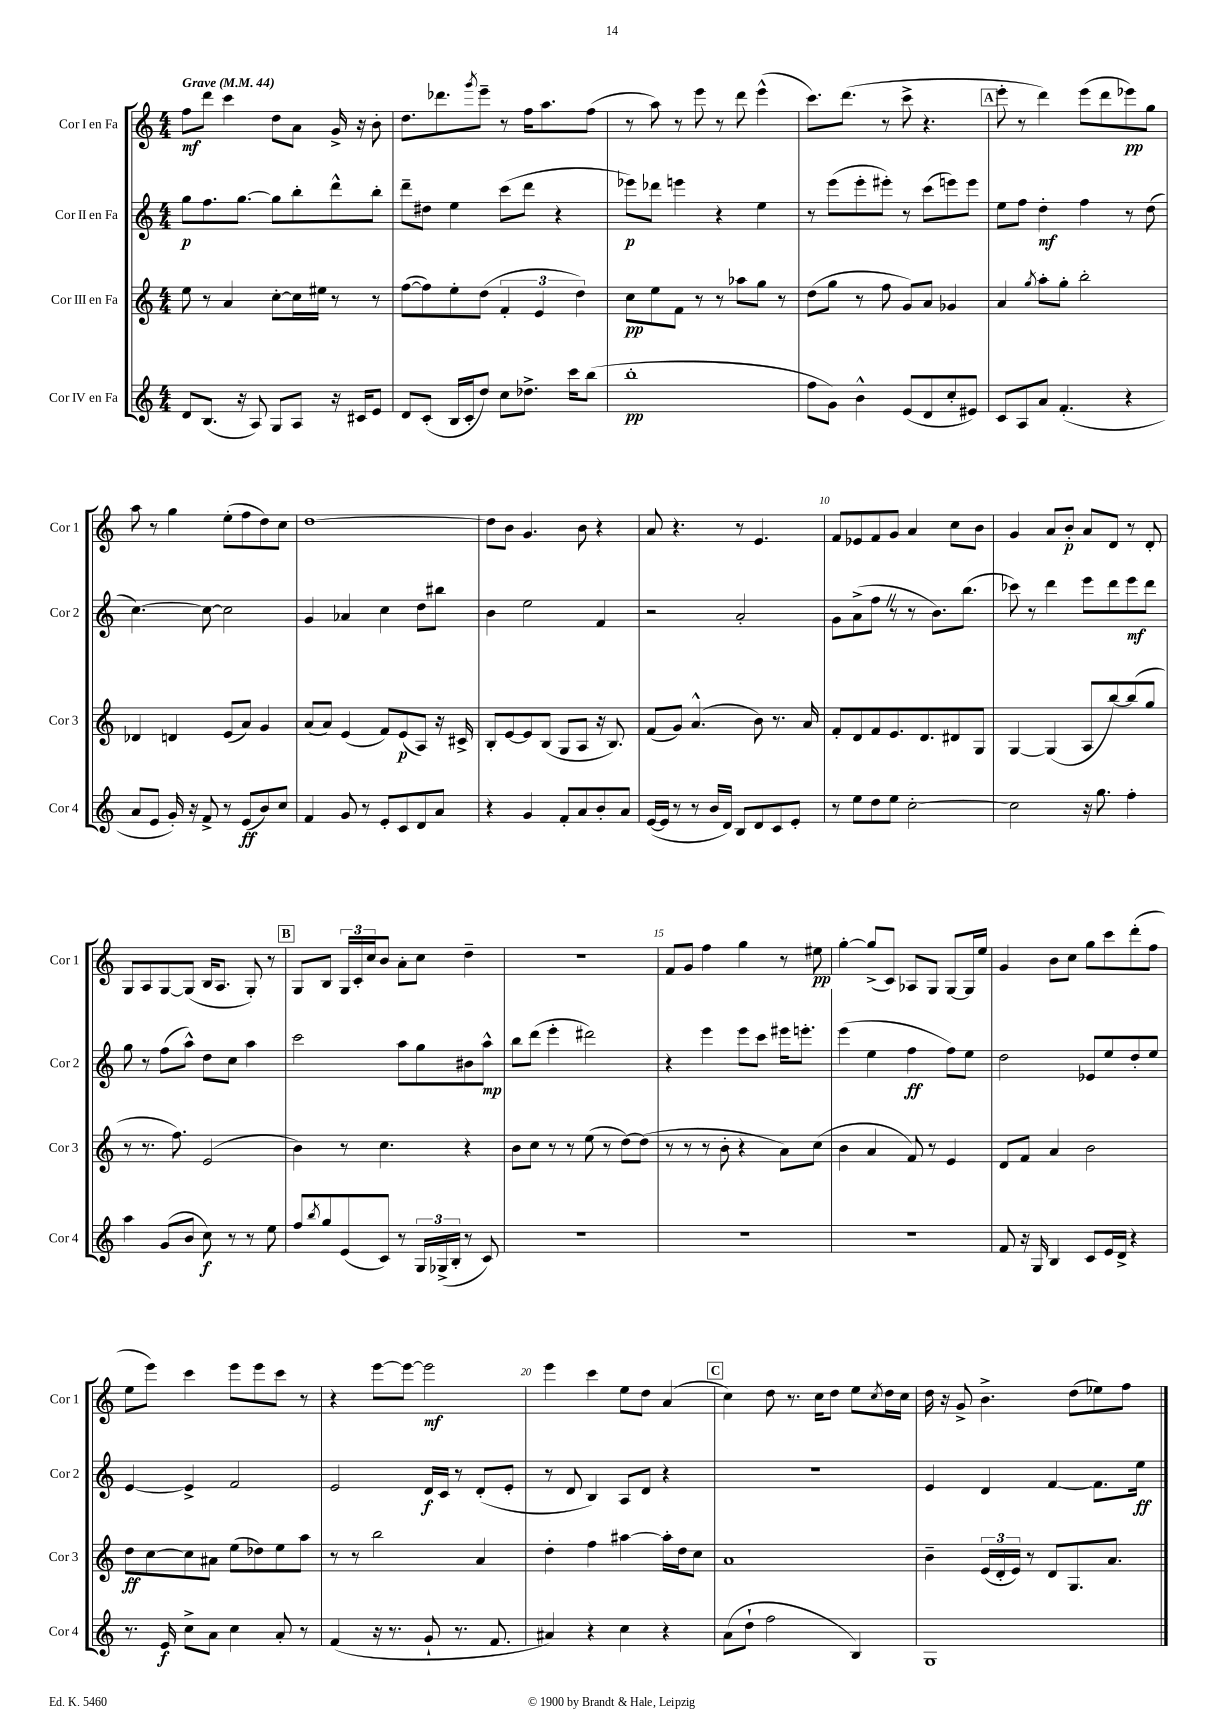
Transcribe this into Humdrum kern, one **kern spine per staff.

**kern	**kern	**kern	**kern
*staff4	*staff3	*staff2	*staff1
*clefG2	*clefG2	*clefG2	*clefG2
*k[]	*k[]	*k[]	*k[]
*M4/4	*M4/4	*M4/4	*M4/4
*MM44	*MM44	*MM44	*MM44
8d/L	8ee\	8gg\L	8ff\L
(8.B/J	8r	8.ff\	8ddd\J
.	4a/	.	4ccc\
16r	.	[8.gg\J	.
8A/)	.	.	.
8G/L	[8cc'\L	8gg\]L	8dd\L
8A/J	16cc\]L	8bb'\	8a\J
.	16ee#\JJ	.	.
16r	8r	8ddd^^\	16g^/
16c#/LK	.	.	16r
8e/J	8r	8bb'\J	8b'\
=	=	=	=
8d/L	([8ff\L	8ddd~\L	8.dd\L
(8c'/J	8ff\])	8dd#\J	.
.	.	.	8.ddd-\
16B/LL	8ee'\	4ee\	.
16c'/J	.	.	.
.	.	.	8qggg/
8dd/J)	(8dd\J	.	8eee~\J
8cc\L	6f'/	(8ccc\L	8r
8.dd-^\J	.	8ddd\J	16ff\LK
.	6e/	.	.
.	.	.	8.aa\
.	.	4r	.
16ccc\LK	.	.	.
.	6dd\)	.	.
(8bb\J	.	.	(8ff\J
=	=	=	=
1bb'	8cc\L	8eee-\L)	8r
.	8ee\	8ddd-\J	8aa\)
.	8f\J	4eee\	8r
.	8r	.	8eee\
.	8r	4r	8r
.	8aa-\L	.	8ddd\
.	8gg\J	4ee\	(4eee^^\
.	8r	.	.
=	=	=	=
8ff\L	(8dd\L	8r	8.ccc\L)
8g\J)	8gg\J	(8eee\L	.
.	.	.	(8.ddd\J
4b^^\	8r	8eee'\	.
.	8ff\	8eee#'\J)	8r
(8e/L	8g/L)	8r	8ccc^\
8d/	8a/J	(8ccc\L	4.r
8cc'/	4g-/	8eee\)	.
8e#/J)	.	8eee\J	.
=	=	=	=
8c/L	4a/	8ee\L	8eee'\
8A/	.	8ff\J	8r
.	8qgg/	.	.
8a/J	8aa'\L	4dd'\	4ddd\)
(4.f'/	8gg'\J	.	.
.	2bb'\	4ff\	(8eee\L
.	.	.	8ddd\
4r	.	8r	8eee-\)
.	.	(8dd\	8gg\J
=	=	=	=
8a/L	4d-/	[4.cc\)	8aa\
8e/J	.	.	8r
16g'/)	4d/	.	4gg\
16r	.	.	.
8f^/	.	8cc\_	.
8r	(8e/L	2cc\]	(8ee'\L
(8e/L	8a/J)	.	8ff\
8b/)	4g/	.	8dd\)
8cc/J	.	.	8cc\J
=	=	=	=
4f/	(8a/L	4g/	[1dd
.	8a/J)	.	.
8g/	(4e/	4a-/	.
8r	.	.	.
8e'/L	8f/L)	4cc\	.
8c/	(8e/	.	.
8d/	8A/J)	8dd\L	.
8a/J	16r	8bb#\J	.
.	16c#^/	.	.
=	=	=	=
4r	8B'/L	4b\	8dd\]L
.	[8e/	.	8b\J
4g/	8e/]	2ee\	4.g/
.	(8B/J	.	.
8f'/L	8G/L	.	.
8a/	8A/J	.	8b\
8b'/	16r	4f/	4r
.	8.B/)	.	.
8a/J	.	.	.
=	=	=	=
([16e/LL	(8f/L	2r	8a/
16e/]JJ	.	.	.
8r	8g/J)	.	4.r
8r	(4.a^^/	.	.
16b/LL	.	.	.
16d/JJ)	.	.	.
8B/L	.	2a'/	8r
8d/	8b\)	.	4.e/
8c/	8.r	.	.
8e'/J	.	.	.
.	16a/	.	.
=	=	=	=
8r	8f'/L	8g\L	8f/L
8ee\L	8d/	(8a^\	8e-/
8dd\	8f/	8ff\J	8f/
8ee\J	8.e/	8r	8g/J
[2cc'\	.	8r	4a/
.	8.d/	.	.
.	.	8.b\L)	.
.	8d#/	.	8cc\L
.	.	(8.bb\J	.
.	8G/J	.	8b\J
=	=	=	=
2cc\]	[4G/	8ccc-\)	4g/
.	.	8r	.
.	(4G/]	4ddd\	8a/L
.	.	.	8b'/J
16r	8A/L	8eee\L	8a/L
8.gg\	.	.	.
.	[8bb/)	8ddd\	8d/J
4ff'\	(8bb/]	8eee\	8r
.	8gg/J	8ddd\J	8d'/
=	=	=	=
4aa\	8r	8gg\	8G/L
.	8.r	8r	8A/
(8g/L	.	(8ff\L	[8G/
.	8.ff\)	.	.
8b/J	.	8aa^^\J)	(8G/]J
8cc\)	(2e/	8dd\L	16B/LK
.	.	.	8.A/J
8r	.	8cc\J	.
8r	.	4aa\	8G'/)
8ee\	.	.	8r
=	=	=	=
8ff/L	4b\)	2ccc\	8G/L
8qbb/	.	.	.
8gg/	.	.	8B/J
(8e/	8r	.	24G/LL
.	.	.	24c'/
.	.	.	24cc/J
8c/J)	4.cc\	.	8b/J
8r	.	8aa\L	8a'\L
24G/LL	.	8gg\	8cc\J
(24G-^/	.	.	.
24B'/JJ	.	.	.
8r	4r	8b#\	4dd~\
8c/)	.	8aa^^\J	.
=	=	=	=
1r	8b\L	8bb\L	1r
.	8cc\J	(8ddd\J	.
.	8r	4eee'\	.
.	8r	.	.
.	(8ee\	2ddd#\)	.
.	8r	.	.
.	[8dd\L)	.	.
.	(8dd\]J	.	.
=	=	=	=
1r	8r	4r	8f/L
.	8r	.	8g/J
.	8r	4eee\	4ff\
.	8b'\	.	.
.	4r	8eee\L	4gg\
.	.	8ccc\J	.
.	8a\L)	16eee#\LK	8r
.	.	8.eee'\J	.
.	(8cc\J	.	8ee#\
=	=	=	=
1r	4b\	(4eee\	[4gg'\
.	4a/	4ee\	(8gg^/]L
.	.	.	8c/J)
.	8f/)	4ff\	8A-/L
.	8r	.	8G/J
.	4e/	8ff\L)	[8G/L
.	.	8ee\J	16G/]L
.	.	.	16ee/JJ
=	=	=	=
8f/	8d/L	2dd\	4g/
16r	8f/J	.	.
16G/	.	.	.
4B/	4a/	.	8b\L
.	.	.	8cc\J
8c/L	2b\	8e-/L	8gg\L
16e/L	.	8ee/	8ccc\
16d^/JJ	.	.	.
4r	.	8dd'/	(8ddd'\
.	.	8ee/J	8ff\J
=	=	=	=
8.r	8dd\L	[4e/	8ee\L
.	[8cc\	.	8eee\J)
16e/	.	.	.
8cc^\L	8cc\]	4e^/]	4ccc\
8a\J	8a#\J	.	.
4cc\	(8ee\L	2f/	8eee\L
.	8dd-\)	.	8eee\
8a'/	8ee\	.	8ccc\J
8r	8aa\J	.	8r
=	=	=	=
(4f/	8r	2e/	4r
.	8r	.	.
16r	2bb\	.	[8eee\L
8.r	.	.	.
.	.	.	8eee\_J
8g`/	.	16d/LL	2eee\]
.	.	16c/JJ	.
8.r	.	8r	.
.	4a/	(8d'/L	.
8.f/	.	.	.
.	.	8e'/J	.
=	=	=	=
4a#/)	4dd'\	8r	4eee\
.	.	8d/	.
4r	4ff\	4B/)	4ccc\
4cc\	[4aa#\	8A/L	8ee\L
.	.	8d/J	8dd\J
4r	16aa#'\]LL	4r	(4a/
.	16dd\J	.	.
.	8cc\J	.	.
=	=	=	=
(8a\L	1a	1r	4cc\)
8dd`\J	.	.	.
2ff\	.	.	8dd\
.	.	.	8.r
.	.	.	16cc\LK
.	.	.	8dd\J
4B/)	.	.	8ee\L
.	.	.	8qcc/
.	.	.	16dd\L
.	.	.	16cc\JJ
=	=	=	=
1G	4b~\	4e/	16dd\
.	.	.	16r
.	.	.	8g^/
.	(24e/LL	4d/	4.b^\
.	24d'/	.	.
.	24e/JJ)	.	.
.	8r	.	.
.	8d/L	[4f/	.
.	8.G/	.	(8dd\L
.	.	8.f\]L	8ee-\)
.	8.a/J	.	.
.	.	.	8ff\J
.	.	16ee\Jk	.
==	==	==	==
*-	*-	*-	*-
